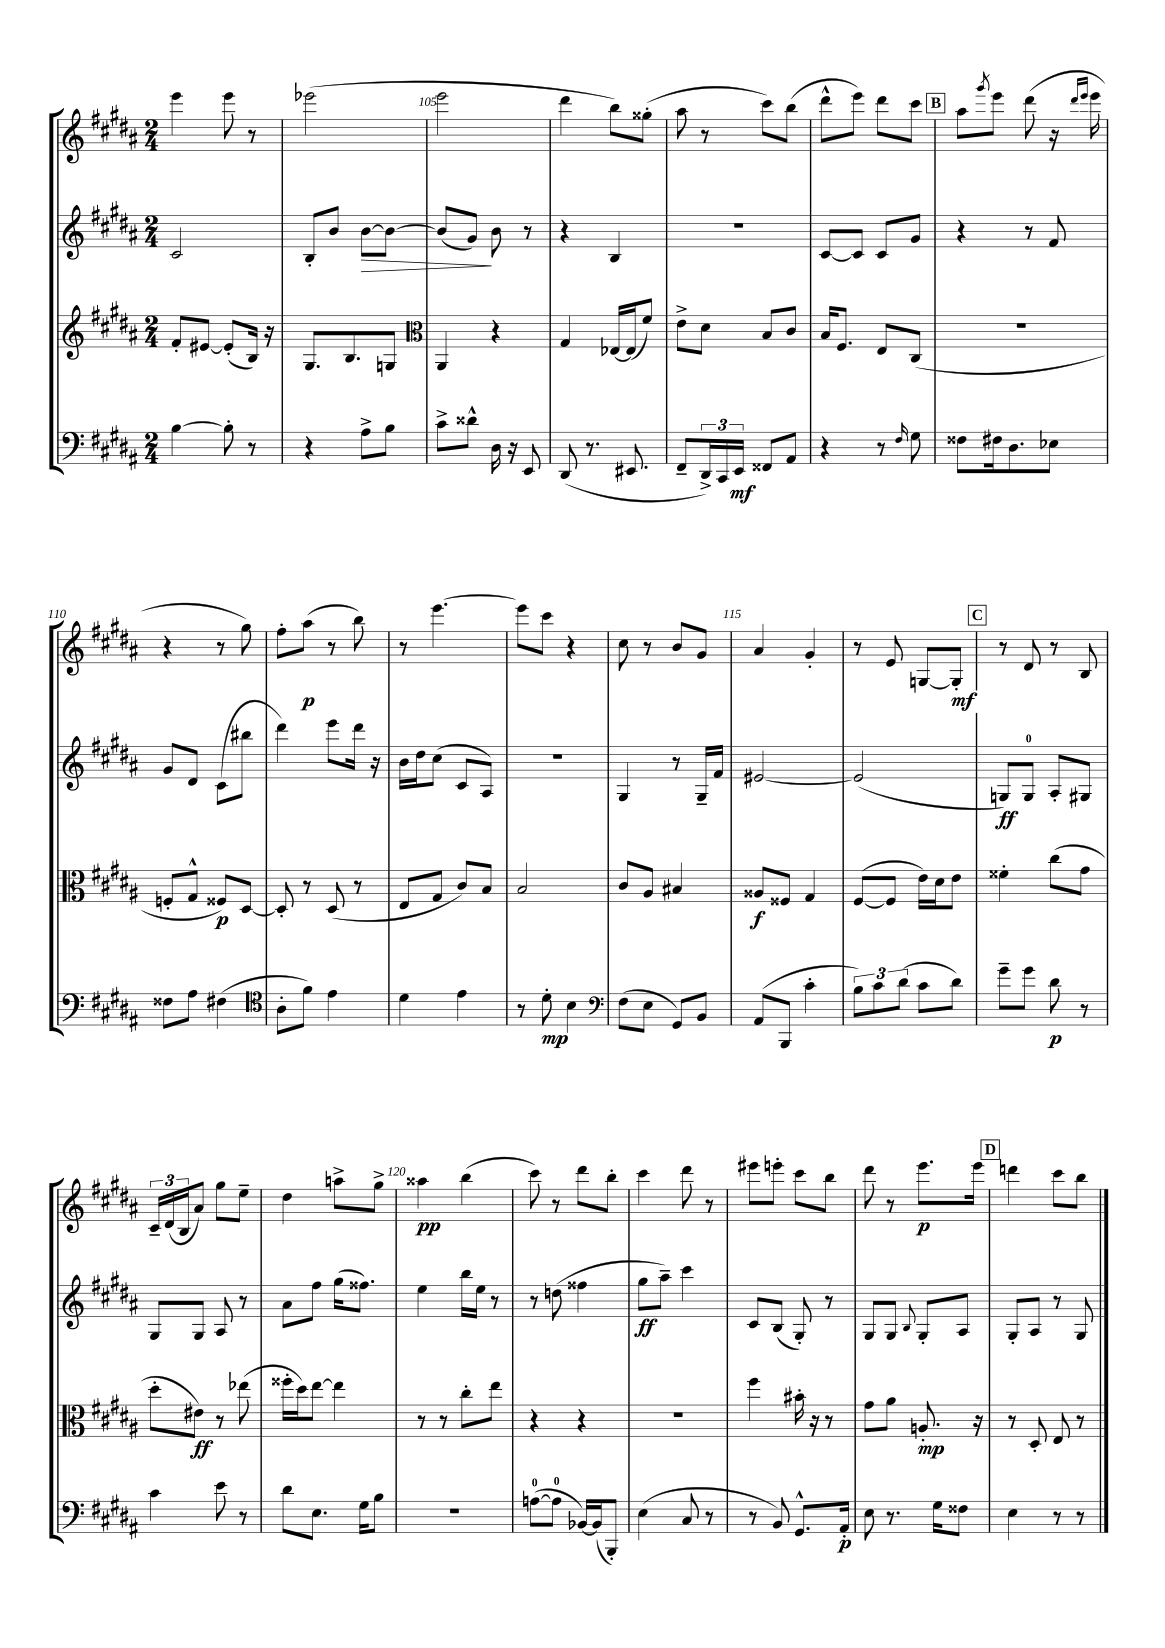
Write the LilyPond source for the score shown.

<<
\new StaffGroup <<
\new Staff = "s0" {
    \clef treble \key b \major \numericTimeSignature \time 2/4
    e'''4 e'''8 r8 |
    ees'''2( |
    e'''2 |
    dis'''4 b''8) gisis''8-.( |
    ais''8 r8 cis'''8) b''8( |
    dis'''8-^ e'''8) dis'''8 cis'''8 |
    \mark \markup { \box "B" } ais''8 \acciaccatura { gis'''8 } e'''8 dis'''8( r16 \grace { dis'''16 e'''16 } e'''16 |
    r4 r8 gis''8) |
    fis''8-. ais''8\p( r8 b''8) |
    r8 e'''4.~ |
    e'''8 cis'''8 r4 |
    cis''8 r8 b'8 gis'8 |
    ais'4 gis'4-. |
    r8 e'8 g8~ g8-.\mf |
    \mark \markup { \box "C" } r8 dis'8 r8 b8 |
    \tuplet 3/2 { cis'16-- dis'16( b16 } ais'8) gis''8 e''8-- |
    dis''4 a''8-> gis''8-> |
    aisis''4\pp b''4( |
    cis'''8) r8 dis'''8 b''8-. |
    cis'''4 dis'''8 r8 |
    eis'''8 e'''8-. cis'''8 b''8 |
    dis'''8 r8 e'''8.\p e'''16 |
    \mark \markup { \box "D" } d'''4 cis'''8 b''8 \bar "|." |
}
\new Staff = "s1" {
    \clef treble \key b \major \numericTimeSignature \time 2/4
    cis'2 |
    b8-. b'8 b'8~\> b'8~ |
    b'8( gis'8\!) b'8 r8 |
    r4 b4 |
    r2 |
    cis'8~ cis'8 cis'8 gis'8 |
    \mark \markup { \box "B" } r4 r8 fis'8 |
    gis'8 dis'8 cis'8( bis''8 |
    dis'''4) e'''8 dis'''16 r16 |
    b'16 dis''16 cis''8( cis'8 ais8) |
    R2 |
    gis4 r8 gis16-- fis'16 |
    eis'2~ |
    eis'2( |
    \mark \markup { \box "C" } g8\ff) g8-0 ais8-. gis8 |
    gis8 gis8 ais8 r8 |
    ais'8 fis''8 gis''16( fisis''8.) |
    e''4 b''16 e''16 r8 |
    r8 d''8( fisis''4 |
    gis''8\ff ais''8--) cis'''4 |
    cis'8 b8( gis8-.) r8 |
    gis8 gis8 \appoggiatura { b8 } gis8-. ais8 |
    \mark \markup { \box "D" } gis8-. ais8 r8 gis8 \bar "|." |
}
\new Staff = "s2" {
    \clef treble \key b \major \numericTimeSignature \time 2/4
    fis'8-. eis'8~ eis'8-.( b16) r16 |
    gis8. b8. g8 |
    \clef alto ais,4 r4 |
    gis4 ees16~ ees16( fis'8) |
    e'8-> dis'8 b8 cis'8 |
    b16 fis8. e8 cis8( |
    \mark \markup { \box "B" } R2 |
    f8-. gis8-^ fisis8\p) dis8~ |
    dis8-. r8 dis8( r8 |
    e8 gis8 cis'8) b8 |
    b2 |
    cis'8 ais8 bis4 |
    aisis8\f fisis8 gis4 |
    fis8~( fis8 e'16) dis'16 e'8 |
    \mark \markup { \box "C" } fisis'4-. cis''8( gis'8 |
    dis''8-. eis'8\ff) r8 ees''8( |
    fisis''16-. dis''16) e''8~ e''4 |
    r8 r8 cis''8-. e''8 |
    r4 r4 |
    r2 |
    fis''4 bis'16-. r16 r8 |
    gis'8 ais'8 a8.-.\mp r16 |
    \mark \markup { \box "D" } r8 dis8-. e8 r8 \bar "|." |
}
\new Staff = "s3" {
    \clef bass \key b \major \numericTimeSignature \time 2/4
    b4~ b8-. r8 |
    r4 ais8-> b8 |
    cis'8-> disis'8-^ dis16 r16 e,8 |
    dis,8( r8. eis,8. |
    fis,8-- \tuplet 3/2 { dis,16->) cis,16 e,16\mf } fisis,8 ais,8 |
    r4 r8 \grace { fis16 } gis8 |
    \mark \markup { \box "B" } fisis8 fis16 dis8. ees8 |
    fisis8 ais8 fis4( |
    \clef tenor ais8-. fis'8) e'4 |
    dis'4 e'4 |
    r8 dis'8-.\mp b4 |
    \clef bass fis8( e8 gis,8) b,8 |
    ais,8( b,,8 cis'4-. |
    \tuplet 3/2 { b8) cis'8 dis'8( } cis'8 dis'8) |
    \mark \markup { \box "C" } gis'8-- gis'8 dis'8\p r8 |
    cis'4 e'8 r8 |
    dis'8 e8. gis16 b8 |
    R2 |
    a8-0~( a8-0 bes,16~) bes,16( b,,8-.) |
    e4( cis8 r8 |
    r8 b,8) gis,8.-^ ais,16-.\p |
    e8 r8. gis16 fisis8 |
    \mark \markup { \box "D" } e4 r8 r8 \bar "|." |
}
>>
>>
\layout { \context { \Score currentBarNumber = #103 \override BarNumber.break-visibility = ##(#f #t #t) barNumberVisibility = #(every-nth-bar-number-visible 5) } }
